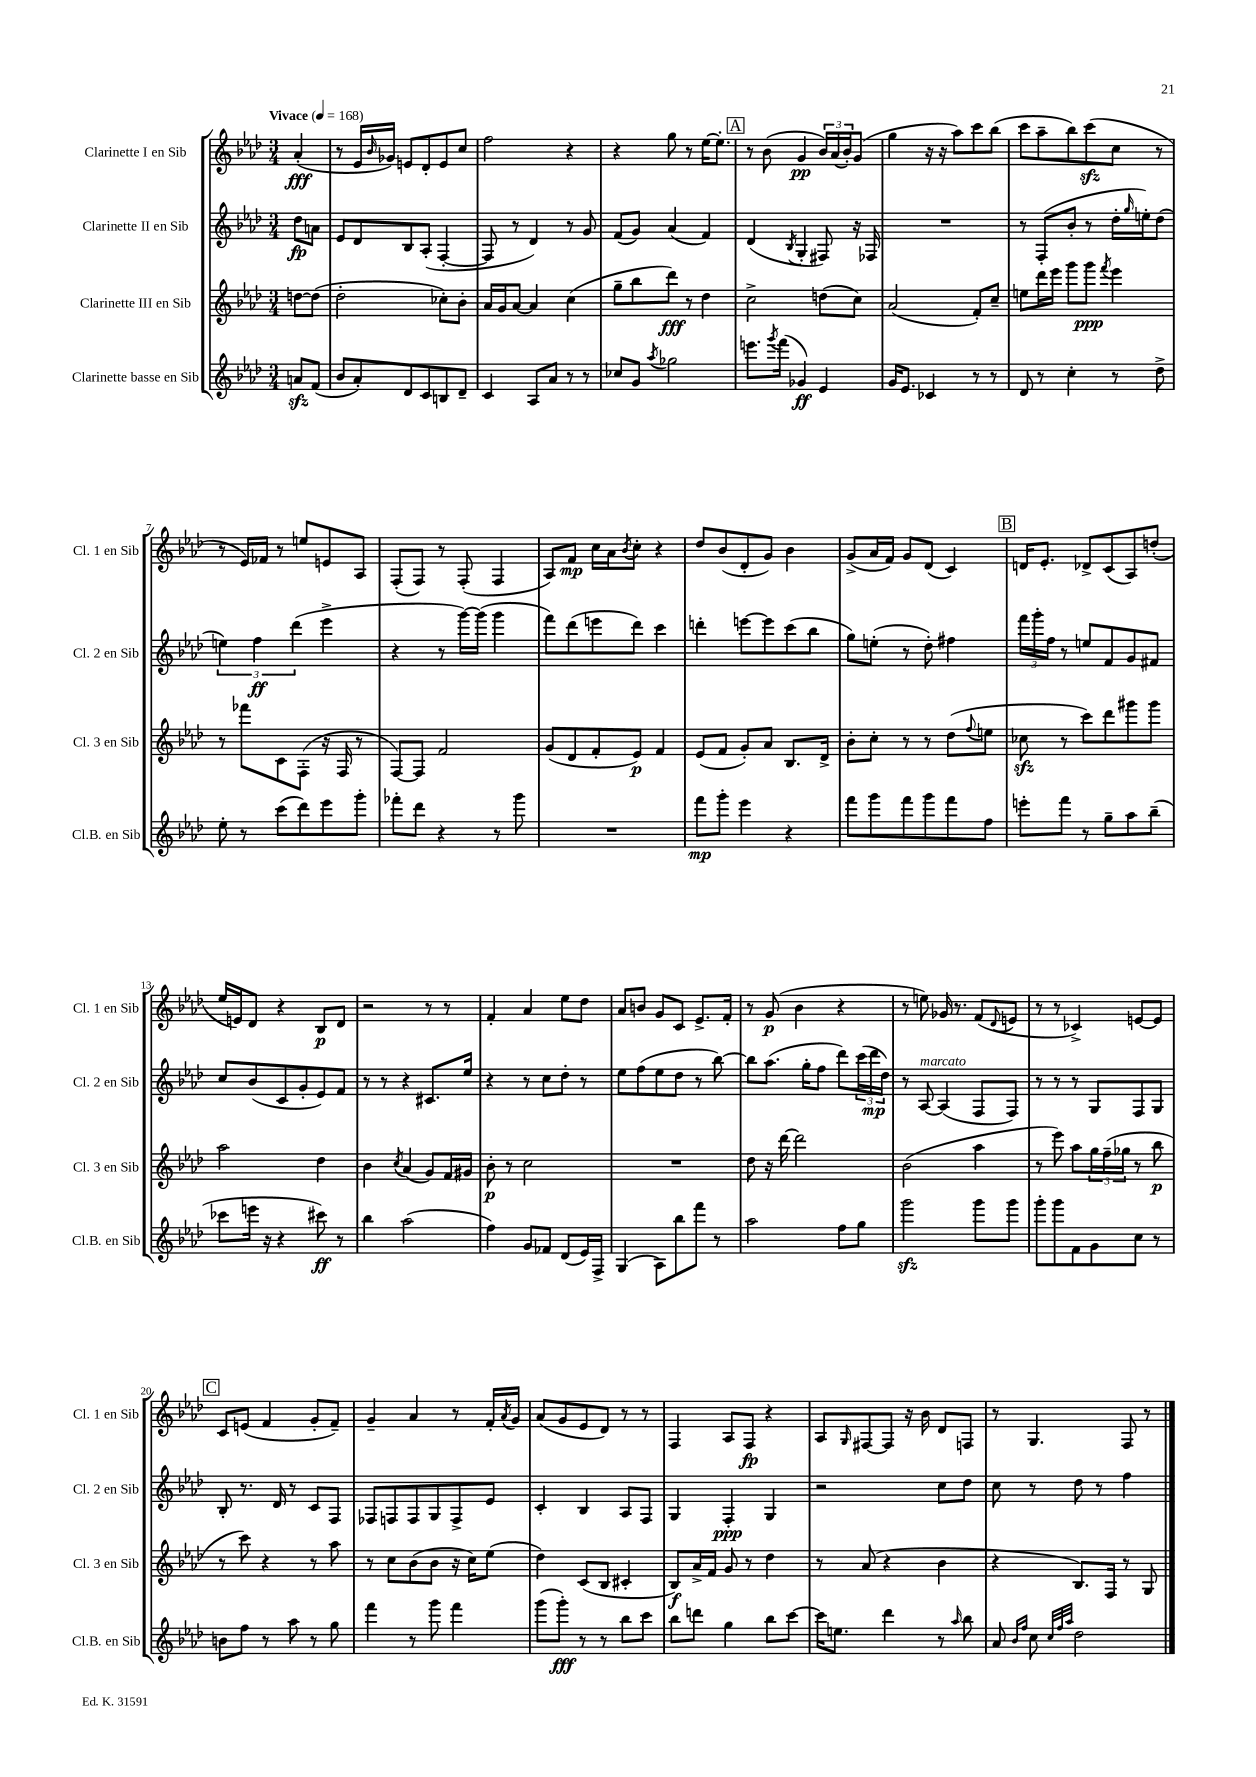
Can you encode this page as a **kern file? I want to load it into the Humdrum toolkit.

**kern	**dynam	**kern	**dynam	**kern	**dynam	**kern	**dynam
*part4	*part4	*part3	*part3	*part2	*part2	*part1	*part1
*staff4	*staff4	*staff3	*staff3	*staff2	*staff2	*staff1	*staff1
*I"Clarinette basse en Sib	*	*I"Clarinette III en Sib	*	*I"Clarinette II en Sib	*	*I"Clarinette I en Sib	*
*I'Cl.B. en Sib	*	*I'Cl. 3 en Sib	*	*I'Cl. 2 en Sib	*	*I'Cl. 1 en Sib	*
*clefG2	*	*clefG2	*	*clefG2	*	*clefG2	*
*k[b-e-a-d-]	*	*k[b-e-a-d-]	*	*k[b-e-a-d-]	*	*k[b-e-a-d-]	*
*M3/4	*	*M3/4	*	*M3/4	*	*M3/4	*
*MM168	*	*MM168	*	*MM168	*	*MM168	*
=	=	=	=	=	=	=	=
!	!	!	!	!	!	!LO:TX:a:B:t=Vivace	!
8anzz/L	.	[8ddn\L	.	8dd-\L	fp	(4a-'/	fff
(8f/J	.	(8dd\J]	.	8an\J	.	.	.
=1	=1	=1	=1	=1	=1	=1	=1
8b-/L	.	2dd-'\	.	8e-/L	.	8r	.
8a-'/)	.	.	.	8d-/	.	16e-/LL	.
.	.	.	.	.	.	16qqb-/	.
.	.	.	.	.	.	16g-X/JJ)	.
8d-/	.	.	.	8B-/	.	8en/L	.
8c/	.	.	.	(8A-'/J	.	8d-'/	.
8Bn/	.	8cc-X'\L)	.	[4F'/	.	8e/	.
8d-~/J	.	8b-'\J	.	.	.	8cc/J	.
=2	=2	=2	=2	=2	=2	=2	=2
4c/	.	16a-/LL	.	8F/]	.	2ff\	.
.	.	16g/J	.	.	.	.	.
.	.	[8a-/J	.	8r	.	.	.
8A-/L	.	4a-/]	.	4d-/)	.	.	.
8a-/J	.	.	.	.	.	.	.
8r	.	(4cc\	.	8r	.	4r	.
8r	.	.	.	8g/	.	.	.
=3	=3	=3	=3	=3	=3	=3	=3
8cc-X/L	.	8gg~\L	.	(8f/L	.	4r	.
8g/J	.	8bb-\	.	8g/J)	.	.	.
8qaa-/	.	.	.	.	.	.	.
2gg-X\	.	8ddd-\J)	fff	(4a-/	.	8gg\	.
.	.	8r	.	.	.	8r	.
.	.	4dd-\	.	4f/)	.	[16ee-\KL	.
.	.	.	.	.	.	8.ee-'\J]	.
!!LO:REH:place=s1:t=A
=4	=4	=4	=4	=4	=4	=4	=4
8.eeen\L	.	2cc^\	.	(4d-/	.	8r	.
.	.	.	.	.	.	(8b-\	.
8qggg/	.	.	.	.	.	.	.
(16fff\Jk	.	.	.	.	.	.	.
.	.	.	.	8qB-/	.	.	.
4g-X/)	ff	.	.	4G'/	.	4g/	pp
4e-/	.	(8ddn\L	.	8F#X/)	.	24b-/LL)	.
.	.	.	.	.	.	(24a-/	.
.	.	.	.	.	.	24b-'/J)	.
.	.	8cc\J)	.	16r	.	(8g/J	.
.	.	.	.	16F-X/	.	.	.
=5	=5	=5	=5	=5	=5	=5	=5
16g/KL	.	(2a-/	.	2.r	.	4gg\	.
8.e-/J	.	.	.	.	.	.	.
4c-X/	.	.	.	.	.	16r	.
.	.	.	.	.	.	16r	.
.	.	.	.	.	.	8aa-\L)	.
8r	.	8f'/L)	.	.	.	8ccc\	.
8r	.	8cc~/J	.	.	.	(8bb-\J	.
=6	=6	=6	=6	=6	=6	=6	=6
8d-/	.	8een\L	.	8r	.	8ccc\L	.
8r	.	16ddd-\L	.	(8F'/L	.	8aa-~\	.
.	.	16eee-\JJ	.	.	.	.	.
4cc'\	.	8ggg\L	.	8b-'/J	.	8bb-\)	.
.	.	8ggg\J	ppp	8r	.	(8ccczz\	.
.	.	8qfff/	.	.	.	.	.
8r	.	4eee-\	.	16dd-'\LL	.	8cc\J	.
.	.	.	.	16qqgg/	.	.	.
.	.	.	.	16een'\J)	.	.	.
8dd-^\	.	.	.	(8dd-\J	.	8r	.
!!LO:LB:g=z
=7	=7	=7	=7	=7	=7	=7	=7
8ee-'\	.	8r	.	6een\)	.	8r	.
8r	.	8fff-X\L	.	.	.	16e-/LL)	.
.	.	.	.	6ff\	ff	.	.
.	.	.	.	.	.	16f-X/JJ	.
(8ccc\L	.	8c\	.	.	.	8r	.
.	.	.	.	(6ddd-\	.	.	.
8ddd-\)	.	(8F'\J	.	.	.	8een/L	.
8eee-\	.	16r	.	4eee-^\	.	8en/	.
.	.	16F/	.	.	.	.	.
8ggg'\J	.	8r	.	.	.	8A-/J	.
=8	=8	=8	=8	=8	=8	=8	=8
8fff-X'\L	.	[8F/L)	.	4r	.	(8F'/L	.
8ddd-\J	.	8F/J]	.	.	.	8F/J)	.
4r	.	2f/	.	8r	.	8r	.
.	.	.	.	[16ggg\LL)	.	(8F'/	.
.	.	.	.	(16ggg\JJ]	.	.	.
8r	.	.	.	4ggg\	.	4F/	.
8ggg\	.	.	.	.	.	.	.
=9	=9	=9	=9	=9	=9	=9	=9
2.r	.	(8g/L	.	8fff\L)	.	8A-/L)	.
.	.	8d-/	.	(8ddd-\	.	8f/J	mp
.	.	8f'/	.	8eeen\	.	16cc\LL	.
.	.	.	.	.	.	16a-\J	.
.	.	.	.	.	.	8qb-/	.
.	.	8e-/J)	p	8ddd-\J)	.	8cc'\J	.
.	.	4f/	.	4ccc\	.	4r	.
=10	=10	=10	=10	=10	=10	=10	=10
8fff\L	mp	(8e-/L	.	4dddn'\	.	8dd-/L	.
8ggg'\J	.	8f/J	.	.	.	(8b-/	.
4eee-\	.	8g'/L)	.	[8eeen\L	.	8d-'/	.
.	.	8a-/J	.	8eee\]	.	8g/J)	.
4r	.	8.B-/L	.	(8ccc\	.	4b-\	.
.	.	.	.	8bb-\J	.	.	.
.	.	16d-^/Jk	.	.	.	.	.
=11	=11	=11	=11	=11	=11	=11	=11
8fff\L	.	8b-'\L	.	8gg\L)	.	(8g^/L	.
8ggg\	.	8cc'\J	.	(8een'\J	.	16a-/L	.
.	.	.	.	.	.	16f/JJ)	.
8fff\	.	8r	.	8r	.	8g/L	.
8ggg\	.	8r	.	8dd-'\)	.	(8d-/J	.
8fff\	.	(8dd-\L	.	4ff#X\	.	4c/)	.
.	.	8qqff/	.	.	.	.	.
8ff\J	.	8een\J	.	.	.	.	.
!!LO:REH:place=s1:t=B
=12	=12	=12	=12	=12	=12	=12	=12
8eeen'\L	.	8cc-Xzz\	.	24fff\LL	.	16dn/KL	.
.	.	.	.	24ggg'\	.	.	.
.	.	.	.	.	.	8.e-'/J	.
.	.	.	.	24ff\JJ	.	.	.
8fff\J	.	8r	.	8r	.	.	.
8r	.	8ccc\L)	.	8een/L	.	8d-X^/L	.
8gg~\L	.	8ddd-\	.	8f/	.	(8c/	.
8aa-\	.	8ggg#X\	.	8g/	.	8A-/)	.
(8bb-~\J	.	8ggg#\J	.	8f#X/J	.	(8ddn'/J	.
!!LO:LB:g=z
=13	=13	=13	=13	=13	=13	=13	=13
8ccc-X\L	.	2aa-\	.	8cc/L	.	16ee-/LL	.
.	.	.	.	.	.	16en/J)	.
16eeen\Jk	.	.	.	(8b-/	.	8d-/J	.
16r	.	.	.	.	.	.	.
4r	.	.	.	8c/	.	4r	.
.	.	.	.	8g'/	.	.	.
8ccc#X\)	ff	4dd-\	.	8e-/)	.	8B-/L	p
8r	.	.	.	8f/J	.	8d-/J	.
=14	=14	=14	=14	=14	=14	=14	=14
4bb-\	.	4b-\	.	8r	.	2r	.
.	.	.	.	8r	.	.	.
.	.	8qcc/	.	.	.	.	.
(2aa-\	.	(4a-/	.	4r	.	.	.
.	.	8g/L)	.	8.c#X/L	.	8r	.
.	.	16f/L	.	.	.	8r	.
.	.	16g#X/JJ	.	16ee-/Jk	.	.	.
=15	=15	=15	=15	=15	=15	=15	=15
4ff\)	.	8b-'\	p	4r	.	4f'/	.
.	.	8r	.	.	.	.	.
8g/L	.	2cc\	.	8r	.	4a-/	.
8f-X/J	.	.	.	8cc\L	.	.	.
(8d-/L	.	.	.	8dd-'\J	.	8ee-\L	.
16e-/L)	.	.	.	8r	.	8dd-\J	.
16F^/JJ	.	.	.	.	.	.	.
=16	=16	=16	=16	=16	=16	=16	=16
(4G/	.	2.r	.	8ee-\L	.	8a-/L	.
.	.	.	.	(8ff\	.	8bn/J	.
8A-\L)	.	.	.	8ee-\	.	8g/L	.
8bb-\	.	.	.	8dd-\J	.	8c/J	.
8fff\J	.	.	.	8r	.	8.e-^/L	.
8r	.	.	.	[8bb-\)	.	.	.
.	.	.	.	.	.	16f'/Jk	.
=17	=17	=17	=17	=17	=17	=17	=17
2aa-\	.	8dd-\	.	8bb-\L]	.	8r	.
.	.	16r	.	(8.aa-\J	.	(8g/	p
.	.	[16ddd-\	.	.	.	.	.
.	.	2ddd-\]	.	.	.	4b-\	.
.	.	.	.	16gg'\KL	.	.	.
.	.	.	.	8ff\J	.	.	.
8ff\L	.	.	.	8ddd-\L)	.	4r	.
8gg\J	.	.	.	(24ccc\L	.	.	.
.	.	.	.	24ddd-\	mp	.	.
.	.	.	.	24dd-\JJ)	.	.	.
=18	=18	=18	=18	=18	=18	=18	=18
2gggzz\	.	(2b-\	.	8r	.	8r	.
!	!	!	!	!LO:TX:a:i:t=marcato	!	!	!
.	.	.	.	[8A-/	.	8een\)	.
.	.	.	.	(4A-/]	.	16g-X/	.
.	.	.	.	.	.	8.r	.
8ggg\L	.	4aa-\	.	8F/L	.	(8f/L	.
.	.	.	.	.	.	8qqd-/	.
8ggg\J	.	.	.	8F/J)	.	8en/J	.
=19	=19	=19	=19	=19	=19	=19	=19
8ggg'\L	.	8r	.	8r	.	8r	.
8ggg\	.	8eee-\)	.	8r	.	8r	.
8f\	.	8aa-\L	.	8r	.	4c-X^/)	.
8g\	.	24gg\L	.	8G/L	.	.	.
.	.	(24ff~\	.	.	.	.	.
.	.	24gg-X\JJ	.	.	.	.	.
8cc\J	.	8r	.	8F/	.	[8en/L	.
8r	.	8bb-\	p	8G/J	.	8e/J]	.
!!LO:LB:g=z
!!LO:REH:place=s1:t=C
=20	=20	=20	=20	=20	=20	=20	=20
8bn\L	.	8r	.	8B-'/	.	8c/L	.
8ff\J	.	8ccc\)	.	8.r	.	(8en/J	.
8r	.	4r	.	.	.	4f/	.
.	.	.	.	16d-/	.	.	.
8aa-\	.	.	.	8r	.	.	.
8r	.	8r	.	8c/L	.	8g'/L	.
8gg\	.	8aa-\	.	8F/J	.	8f~/J)	.
=21	=21	=21	=21	=21	=21	=21	=21
4fff\	.	8r	.	8F-X/L	.	4g~/	.
.	.	8cc\L	.	8Fn/	.	.	.
8r	.	(8b-\	.	8F/	.	4a-/	.
8ggg\	.	8b-\J	.	8G/	.	.	.
4fff\	.	16r	.	8F^/	.	8r	.
.	.	16cc\KL)	.	.	.	.	.
.	.	(8ee-\J	.	8e-/J	.	16f'/LL	.
.	.	.	.	.	.	8qa-/	.
.	.	.	.	.	.	16g/JJ	.
=22	=22	=22	=22	=22	=22	=22	=22
(8ggg\L	.	4dd-\)	.	4c'/	.	(8a-/L	.
8ggg'\J)	fff	.	.	.	.	8g/	.
8r	.	(8c/L	.	4B-/	.	8e-/	.
8r	.	8B-/J	.	.	.	8d-/J)	.
8bb-\L	.	4c#X'/	.	8A-/L	.	8r	.
8ccc\J	.	.	.	8F/J	.	8r	.
=23	=23	=23	=23	=23	=23	=23	=23
8bb-\L	.	8B-/L)	f	4G/	.	4F/	.
8dddn\J	.	16a-^/L	.	.	.	.	.
.	.	16f/JJ	.	.	.	.	.
4gg\	.	8g/	.	4F'/	ppp	8A-/L	.
.	.	8r	.	.	.	8F/J	fp
8bb-\L	.	4dd-\	.	4G/	.	4r	.
[8ccc\J	.	.	.	.	.	.	.
=24	=24	=24	=24	=24	=24	=24	=24
16ccc\KL]	.	8r	.	2r	.	8A-/L	.
8.een\J	.	.	.	.	.	.	.
.	.	.	.	.	.	16qqG/	.
.	.	(8a-/	.	.	.	[8F#X/	.
4ddd-\	.	4r	.	.	.	8F#/J]	.
.	.	.	.	.	.	16r	.
.	.	.	.	.	.	16b-\	.
8r	.	4b-\	.	8cc\L	.	8d-/L	.
16qqaa-/	.	.	.	.	.	.	.
8bb-\	.	.	.	8dd-\J	.	8Fn/J	.
=25	=25	=25	=25	=25	=25	=25	=25
8a-/	.	4r	.	8cc\	.	8r	.
16qqb-/LL	.	.	.	.	.	.	.
16qqff/JJ	.	.	.	.	.	.	.
8cc\	.	.	.	8r	.	4.G/	.
32qqcc/LLL	.	.	.	.	.	.	.
32qqff/	.	.	.	.	.	.	.
32qqaa-/JJJ	.	.	.	.	.	.	.
2dd-\	.	8.B-/L)	.	8dd-\	.	.	.
.	.	.	.	8r	.	.	.
.	.	16F/Jk	.	.	.	.	.
.	.	8r	.	4ff\	.	8F/	.
.	.	8G/	.	.	.	8r	.
==	==	==	==	==	==	==	==
*-	*-	*-	*-	*-	*-	*-	*-
